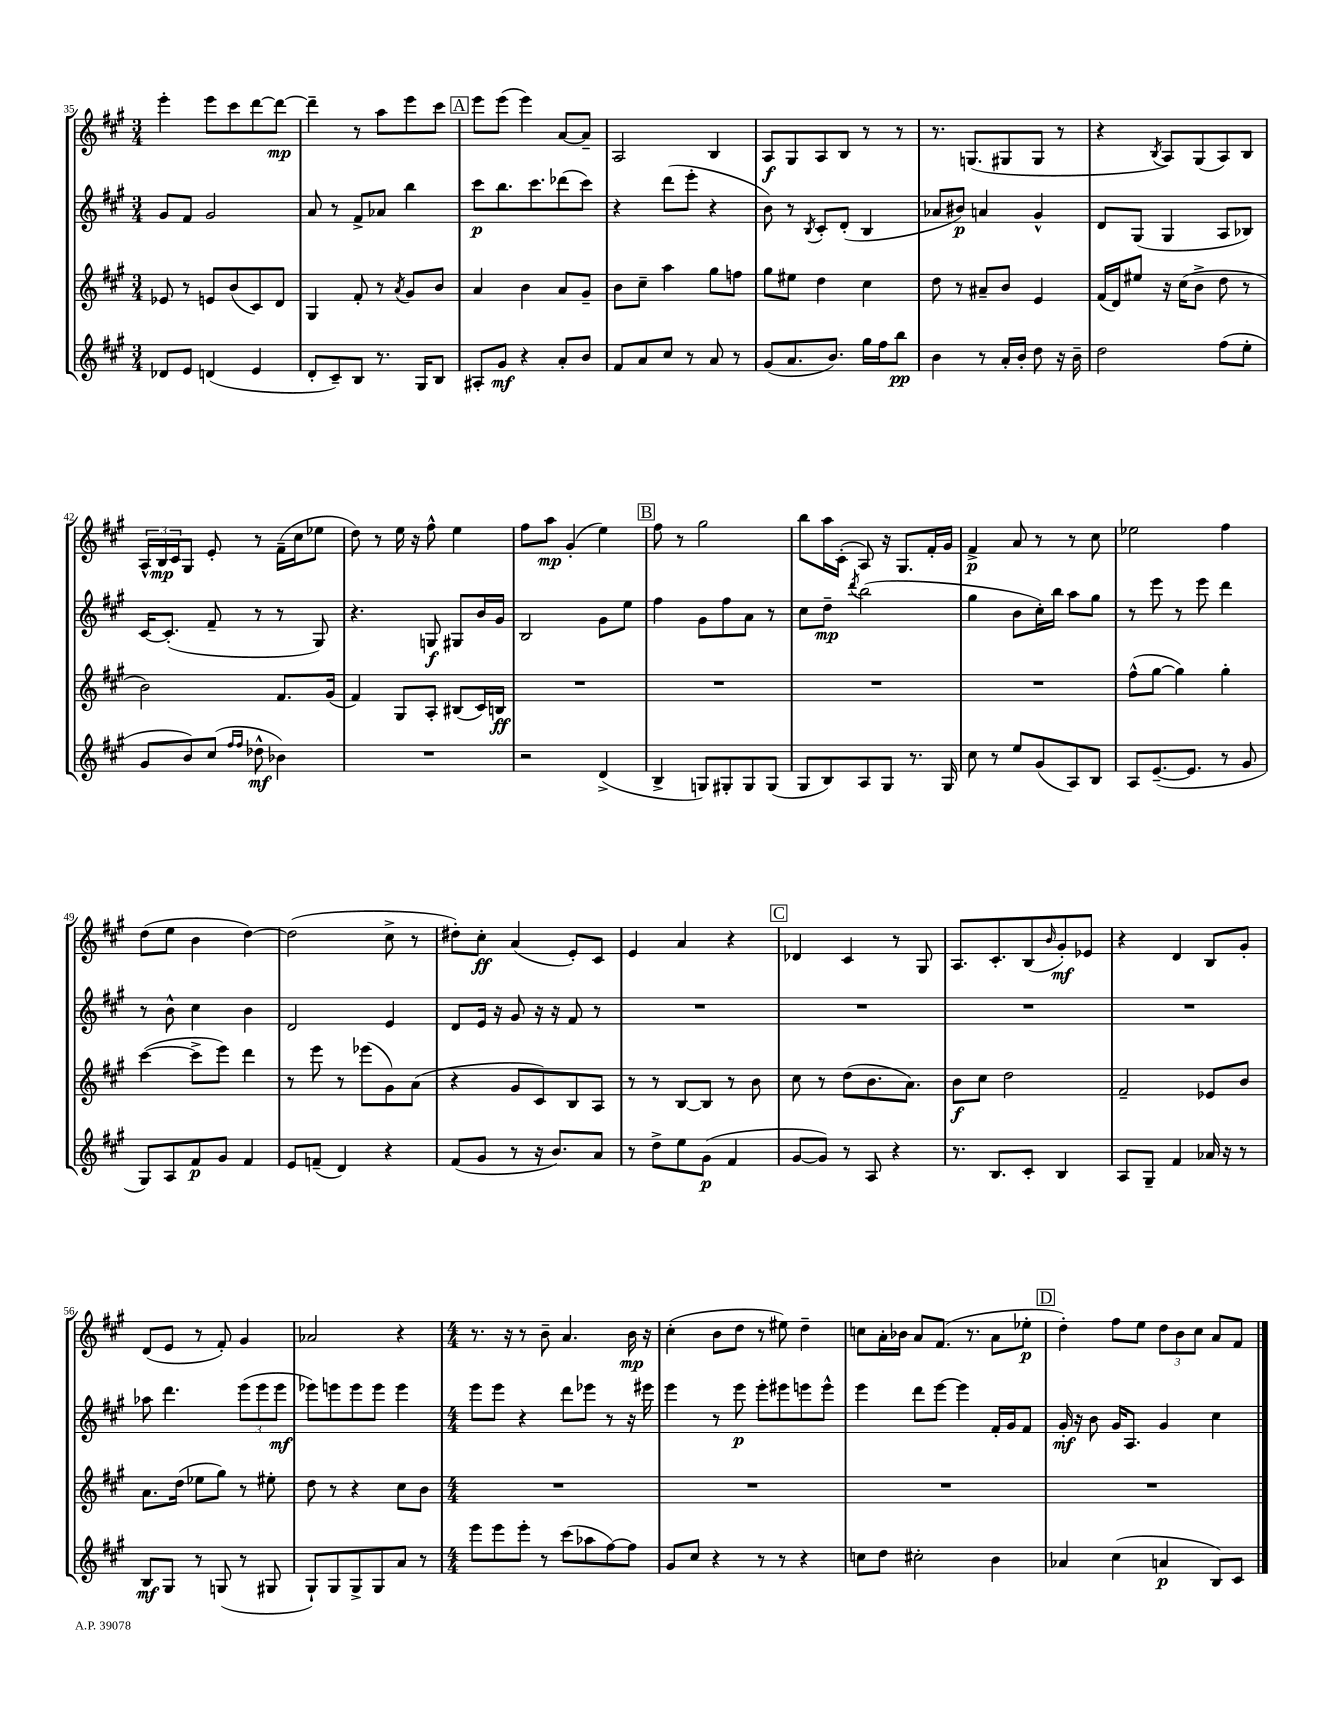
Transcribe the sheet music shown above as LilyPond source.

<<
\new StaffGroup <<
\new Staff = "s0" {
    \clef treble \key a \major \numericTimeSignature \time 3/4
    e'''4-. e'''8 cis'''8 d'''8~ d'''8~\mp |
    d'''4-- r8 a''8 e'''8 cis'''8 |
    \mark \markup { \box "A" } e'''8 e'''8( e'''4) a'8~ a'8-- |
    a2 b4 |
    a8\f gis8 a8 b8 r8 r8 |
    r8. g8.( gis8 gis8 r8 |
    r4 \acciaccatura { b8 } a8) gis8( a8) b8 |
    \tuplet 3/2 { a16-^ b16\mp cis'16 } gis8 e'8-. r8 fis'16--( cis''16 ees''8 |
    d''8) r8 e''16 r16 fis''8-^ e''4 |
    fis''8 a''8\mp gis'4-.( e''4) |
    \mark \markup { \box "B" } fis''8 r8 gis''2 |
    b''8 a''16 cis'16-.( a8) r16 gis8. fis'16-. gis'16 |
    fis'4->\p a'8 r8 r8 cis''8 |
    ees''2 fis''4 |
    d''8( e''8 b'4 d''4~) |
    d''2( cis''8-> r8 |
    dis''8-.) cis''8-.\ff a'4( e'8-.) cis'8 |
    e'4 a'4 r4 |
    \mark \markup { \box "C" } des'4 cis'4 r8 gis8 |
    a8. cis'8.-. b8( \grace { b'16 } gis'8-.\mf) ees'8 |
    r4 d'4 b8 gis'8-. |
    d'8( e'8 r8 fis'8-.) gis'4 |
    aes'2 r4 |
    \numericTimeSignature \time 4/4 r8. r16 r8 b'8-- a'4. b'16\mp r16 |
    cis''4-.( b'8 d''8 r8 eis''8) d''4-- |
    c''8 a'16-. bes'16 a'8 fis'8.( r8. a'8 ees''8-.\p |
    \mark \markup { \box "D" } d''4-.) fis''8 e''8 \tuplet 3/2 { d''8 b'8 cis''8 } a'8 fis'8 \bar "|." |
}
\new Staff = "s1" {
    \clef treble \key a \major \numericTimeSignature \time 3/4
    gis'8 fis'8 gis'2 |
    a'8 r8 fis'8-> aes'8 b''4 |
    \mark \markup { \box "A" } cis'''8\p b''8. cis'''8. des'''8( cis'''8) |
    r4 d'''8( e'''8-. r4 |
    b'8) r8 \acciaccatura { b8 } cis'8-. d'8-.( b4 |
    aes'8 bis'8\p) a'4 gis'4-^ |
    d'8 gis8( gis4 a8 bes8) |
    cis'16~ cis'8.-.( fis'8-- r8 r8 gis8) |
    r4. g8\f gis8 b'16 gis'16 |
    b2 gis'8 e''8 |
    \mark \markup { \box "B" } fis''4 gis'8 fis''8 a'8 r8 |
    cis''8 d''8--\mp \acciaccatura { d'''8 } b''2( |
    gis''4 b'8 cis''16-.) b''16 a''8 gis''8 |
    r8 e'''8 r8 e'''8 d'''4 |
    r8 b'8-^ cis''4 b'4 |
    d'2 e'4 |
    d'8 e'16 r16 gis'8 r16 r16 fis'8 r8 |
    R2. |
    \mark \markup { \box "C" } R2. |
    R2. |
    R2. |
    aes''8 d'''4. \tuplet 3/2 { e'''8( e'''8 e'''8\mf } |
    ees'''8) e'''8 e'''8 e'''8 e'''4 |
    \numericTimeSignature \time 4/4 e'''8 e'''8 r4 d'''8 ees'''8 r8 r16 eis'''16 |
    e'''4 r8 e'''8\p e'''8-. eis'''8 e'''8 e'''8-^ |
    e'''4 d'''8 e'''8~ e'''4 fis'16-. gis'16 fis'8 |
    \mark \markup { \box "D" } gis'16-.\mf r16 b'8 gis'16 a8. gis'4 cis''4 \bar "|." |
}
\new Staff = "s2" {
    \clef treble \key a \major \numericTimeSignature \time 3/4
    ees'8 r8 e'8 b'8( cis'8) d'8 |
    gis4 fis'8-. r8 \acciaccatura { a'8 } gis'8 b'8 |
    \mark \markup { \box "A" } a'4 b'4 a'8 gis'8-- |
    b'8 cis''8-- a''4 gis''8 f''8 |
    gis''8 eis''8 d''4 cis''4 |
    d''8 r8 ais'8-- b'8 e'4 |
    fis'16( d'16) eis''8 r16 cis''16( b'8-> d''8 r8 |
    b'2) fis'8. gis'16( |
    fis'4) gis8 a8-. bis8( cis'16) b16\ff |
    R2. |
    \mark \markup { \box "B" } R2. |
    R2. |
    R2. |
    fis''8-^( gis''8~ gis''4) gis''4-. |
    cis'''4~( cis'''8-> e'''8) d'''4 |
    r8 e'''8 r8 ees'''8( gis'8) a'8( |
    r4 gis'8 cis'8) b8 a8 |
    r8 r8 b8~ b8 r8 b'8 |
    \mark \markup { \box "C" } cis''8 r8 d''8( b'8. a'8.) |
    b'8\f cis''8 d''2 |
    fis'2-- ees'8 b'8 |
    a'8. d''16( ees''8 gis''8) r8 eis''8-. |
    d''8 r8 r4 cis''8 b'8 |
    \numericTimeSignature \time 4/4 R1 |
    R1 |
    R1 |
    \mark \markup { \box "D" } R1 \bar "|." |
}
\new Staff = "s3" {
    \clef treble \key a \major \numericTimeSignature \time 3/4
    des'8 e'8 d'4( e'4 |
    d'8-. cis'8--) b8 r8. gis16 b8 |
    \mark \markup { \box "A" } ais8-. gis'8\mf r4 a'8-. b'8 |
    fis'8 a'8 cis''8 r8 a'8 r8 |
    gis'8( a'8. b'8.) gis''16 fis''16 b''8\pp |
    b'4 r8 a'16-. b'16-. d''8 r16 b'16-- |
    d''2 fis''8( e''8-. |
    gis'8 b'8) cis''8( \grace { fis''16 fis''16 } des''8-^\mf bes'4) |
    R2. |
    r2 d'4->( |
    \mark \markup { \box "B" } b4-> g8) gis8-. gis8 gis8( |
    gis8 b8) a8 gis8 r8. gis16 |
    cis''8 r8 e''8 gis'8( a8) b8 |
    a8 e'8.~--( e'8. r8 gis'8 |
    gis8) a8 fis'8\p gis'8 fis'4 |
    e'8 f'8--( d'4) r4 |
    fis'8( gis'8 r8 r16 b'8.) a'8 |
    r8 d''8-> e''8 gis'8\p( fis'4 |
    \mark \markup { \box "C" } gis'8~ gis'8) r8 a8 r4 |
    r8. b8. cis'8-. b4 |
    a8 gis8-- fis'4 aes'16 r16 r8 |
    b8\mf gis8 r8 g8( r8 gis8 |
    gis8-!) gis8 gis8-> gis8 a'8 r8 |
    \numericTimeSignature \time 4/4 e'''8 e'''8 e'''8-. r8 cis'''8( aes''8 fis''8~) fis''8 |
    gis'8 cis''8 r4 r8 r8 r4 |
    c''8 d''8 cis''2-. b'4 |
    \mark \markup { \box "D" } aes'4 cis''4( a'4\p b8) cis'8 \bar "|." |
}
>>
>>
\layout { \context { \Score currentBarNumber = #35 } }
